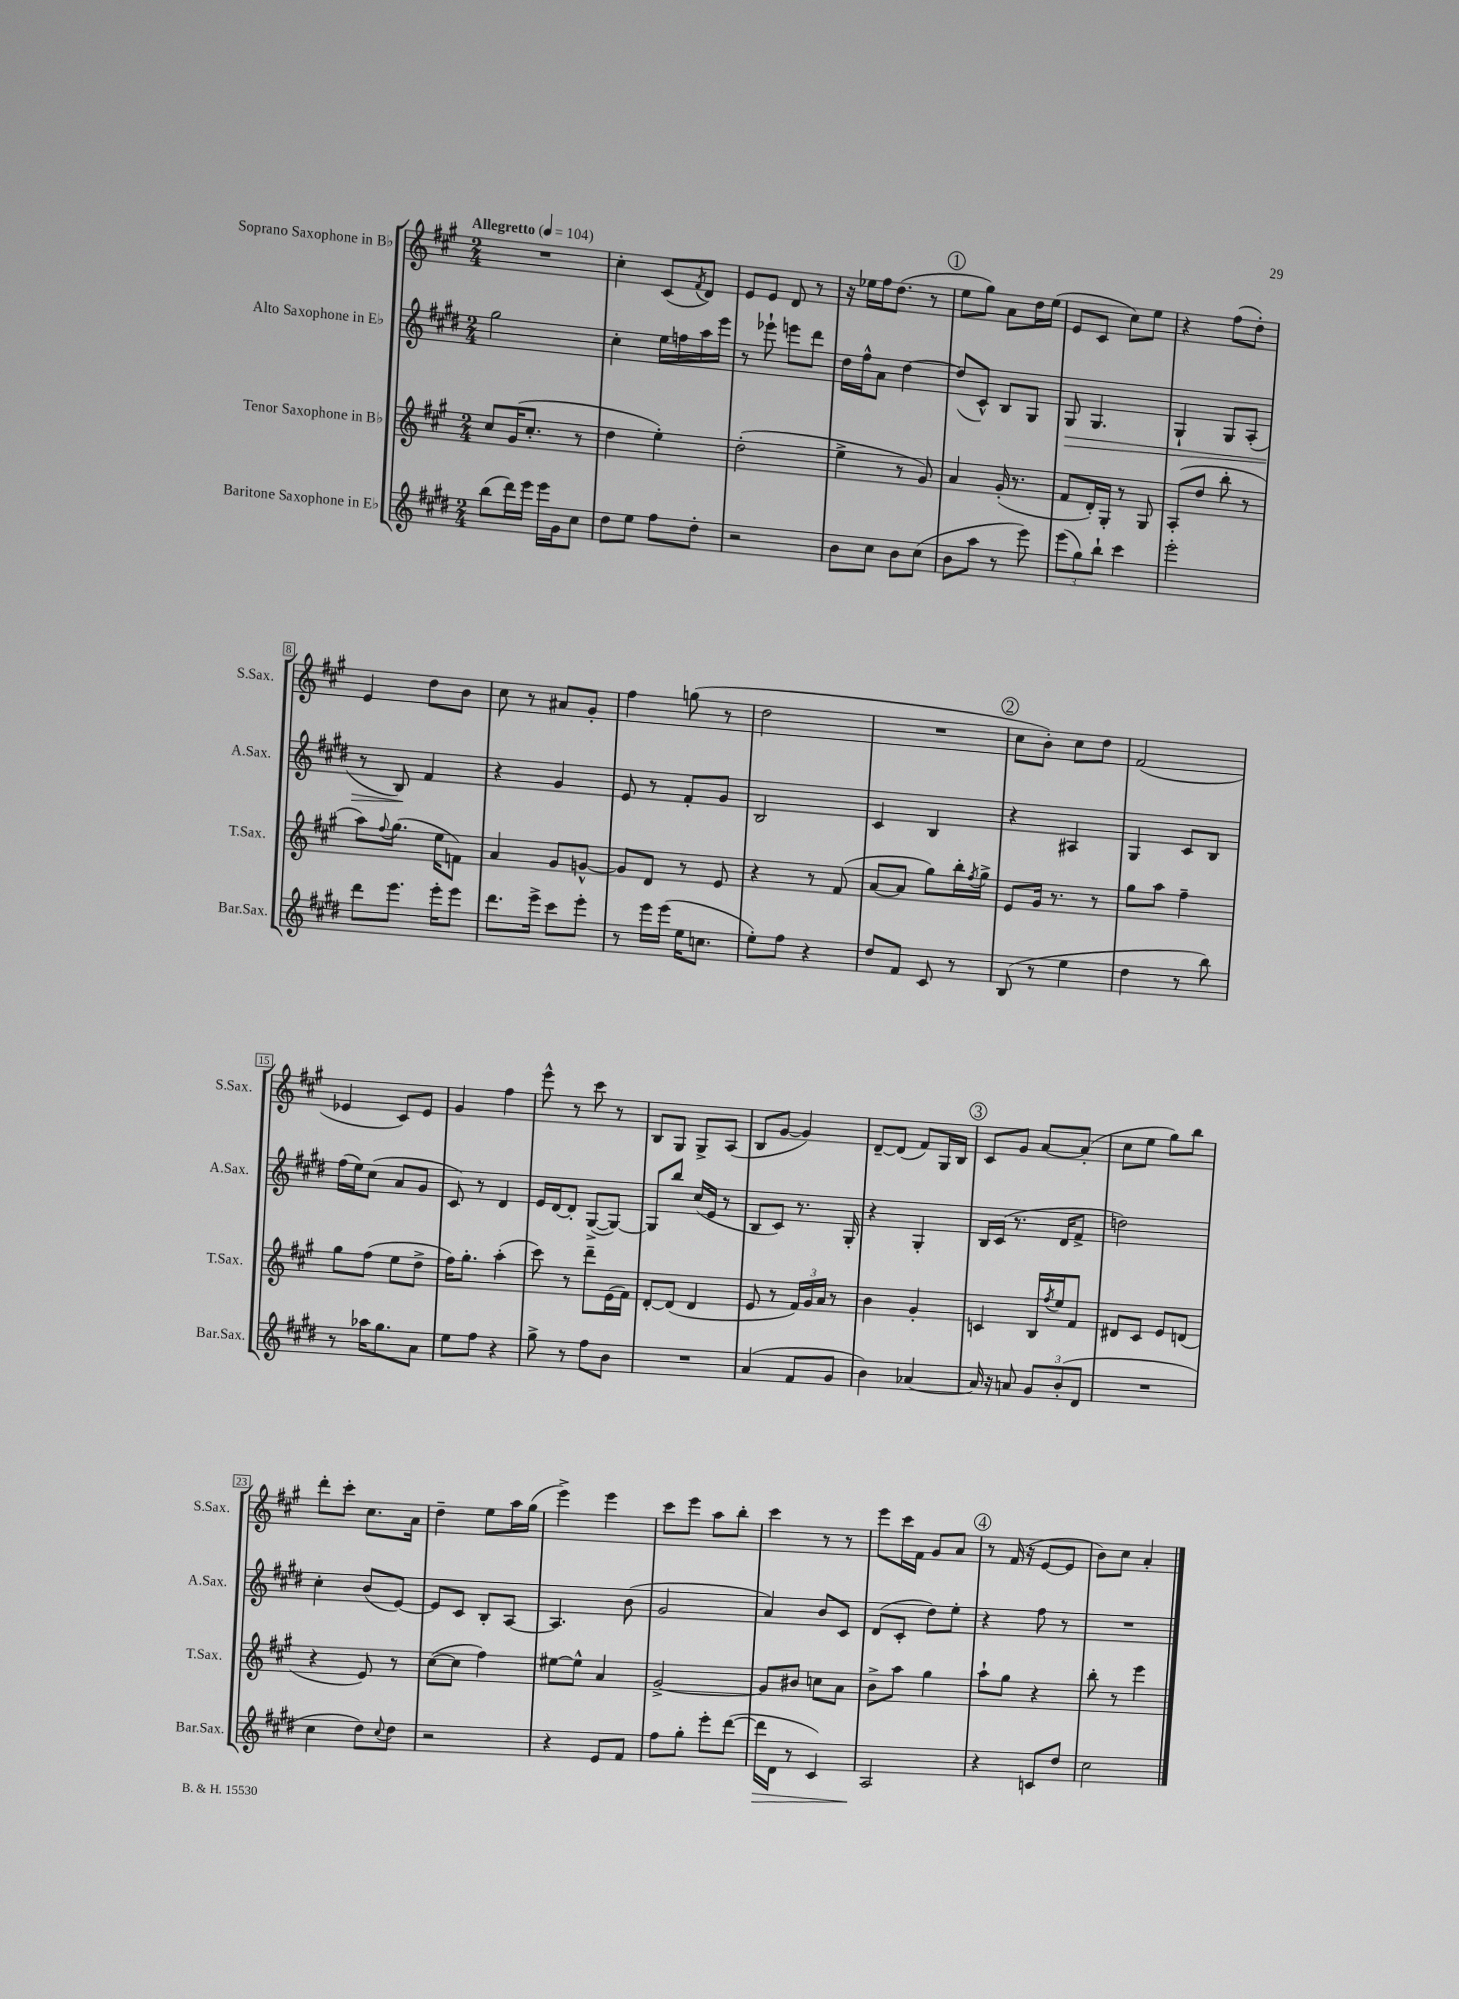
<<
\new StaffGroup <<
\new Staff = "s0" \with { instrumentName = "Soprano Saxophone in Bb" shortInstrumentName = "S.Sax." } {
    \clef treble \key a \major \numericTimeSignature \time 2/4 \tempo "Allegretto" 4 = 104
    R2 |
    cis''4-. cis'8( \acciaccatura { fis'8 } d'8) |
    e'8 e'8 d'8 r8 |
    r16 ees''16 fis''16 d''8.( r8 |
    \mark \markup { \circle "1" } e''8 gis''8) a'8 d''16 e''16( |
    e'8 cis'8 cis''8) e''8 |
    r4 fis''8( d''8-.) |
    e'4 d''8 b'8 |
    cis''8 r8 ais'8 gis'8-. |
    fis''4 g''8( r8 |
    d''2 |
    R2 |
    \mark \markup { \circle "2" } cis''8 b'8-.) cis''8 d''8 |
    fis'2( |
    ees'4 cis'8) ees'8 |
    gis'4 fis''4 |
    e'''8-^ r8 cis'''8 r8 |
    b8 gis8 gis8-> a8( |
    b8 gis'8~ gis'4) |
    d'8~-- d'8( fis'8) gis16 b16 |
    \mark \markup { \circle "3" } cis'8 gis'8 a'8~ a'8-.( |
    cis''8 e''8 gis''8) b''8 |
    d'''8-. cis'''8-. cis''8. a'16 |
    d''4-- e''8 a''16 gis''16( |
    e'''4->) e'''4 |
    cis'''8 e'''8 a''8 b''8-. |
    cis'''4 r8 r8 |
    e'''8 cis'''16 fis'16 gis'8 a'8 |
    \mark \markup { \circle "4" } r8 fis'16( r16 e'8~ e'8 |
    b'8) cis''8 a'4-. \bar "|." |
}
\new Staff = "s1" \with { instrumentName = "Alto Saxophone in Eb" shortInstrumentName = "A.Sax." } {
    \clef treble \key e \major \numericTimeSignature \time 2/4
    gis''2 |
    cis''4-. e''16 f''16 a''16 e'''16 |
    r8 ees'''8-! e'''8 dis'''8 |
    dis''16 fis''16-^ a'8 dis''4~ |
    \mark \markup { \circle "1" } dis''8( cis'8-^) b8 gis8 |
    gis8\> gis4. |
    gis4-! gis8 a8-.( |
    r8 b8\!) fis'4 |
    r4 gis'4 |
    e'8 r8 fis'8-. gis'8 |
    b2 |
    cis'4 b4 |
    \mark \markup { \circle "2" } r4 ais4 |
    gis4 cis'8 b8 |
    fis''16( e''16) cis''8( a'8 gis'8 |
    cis'8) r8 dis'4 |
    e'16 dis'16~ dis'8-. gis8~->( gis8~) |
    gis8 b''8 cis''16( e'16 r8 |
    b8 cis'8) r8. gis16-. |
    r4 gis4-. |
    \mark \markup { \circle "3" } b16 cis'16( r8. dis'16 fis'8-> |
    d''2) |
    cis''4-. b'8( e'8~) |
    e'8 cis'8 b8-. a8~ |
    a4. b'8( |
    gis'2 |
    a'4) b'8 cis'8 |
    dis'8( cis'8-. dis''8) e''8-. |
    \mark \markup { \circle "4" } r4 fis''8 r8 |
    R2 \bar "|." |
}
\new Staff = "s2" \with { instrumentName = "Tenor Saxophone in Bb" shortInstrumentName = "T.Sax." } {
    \clef treble \key a \major \numericTimeSignature \time 2/4
    cis''8 gis'16( cis''8.-. r8 |
    d''4 e''4-.) |
    d''2-.( |
    e''4-> r8 gis'8) |
    \mark \markup { \circle "1" } a'4 gis'16-.( r8. |
    fis'8 d'16-.) gis16-. r8 gis8 |
    a8-.( d''8 b''8-. r8 |
    a''8) \appoggiatura { fis''8 } gis''8.( e''16 f'8) |
    a'4 gis'8 g'8~-^ |
    g'8 d'8 r8 e'8 |
    r4 r8 fis'8( |
    a'8~ a'8 gis''8) b''16-. \acciaccatura { fis''8 } gis''16-> |
    \mark \markup { \circle "2" } e'8 gis'16 r8. r8 |
    gis''8 a''8 fis''4-- |
    gis''8 fis''8( e''8 d''8-> |
    fis''16) gis''8.-. a''4-.( |
    cis'''8) r8 d'''8-- e'16( fis'16) |
    d'8~-. d'8( d'4 |
    e'8 r8 \tuplet 3/2 { fis'16) gis'16 a'16 } r8 |
    b'4 gis'4-. |
    \mark \markup { \circle "3" } c'4 b16 \acciaccatura { fis''8 } e''16 fis'8 |
    dis'8 cis'8 e'8 d'8( |
    r4 e'8) r8 |
    cis''8~( cis''8 fis''4) |
    eis''8~ eis''8-^ a'4 |
    gis'2~-> |
    gis'8 bis'8 c''8 a'8 |
    b'8-> a''8 gis''4 |
    \mark \markup { \circle "4" } a''8-! gis''8 r4 |
    b''8-. r8 e'''4 \bar "|." |
}
\new Staff = "s3" \with { instrumentName = "Baritone Saxophone in Eb" shortInstrumentName = "Bar.Sax." } {
    \clef treble \key e \major \numericTimeSignature \time 2/4
    b''8( dis'''16) e'''16 e'''16 gis'16 cis''8 |
    dis''8 e''8 fis''8 dis''8-. |
    r2 |
    b'8 cis''8 b'8 cis''8( |
    \mark \markup { \circle "1" } b'8 a''8 r8 e'''8) |
    \tuplet 3/2 { e'''8( gis''8) b''8-! } cis'''4 |
    e'''2-. |
    dis'''8 e'''8. e'''16-. e'''8 |
    dis'''8. e'''16-> cis'''8 e'''8-. |
    r8 e'''16 e'''16( e''16 c''8. |
    e''8-.) fis''8 r4 |
    dis''8 fis'8 cis'8 r8 |
    \mark \markup { \circle "2" } b8( r8 e''4 |
    dis''4 r8 b''8) |
    r8 aes''16 gis''8. a'8 |
    e''8 fis''8 r4 |
    gis''8-> r8 fis''8 b'8 |
    R2 |
    a'4( fis'8 gis'8 |
    b'4) aes'4~ |
    \mark \markup { \circle "3" } aes'16 r16 a'8 \tuplet 3/2 { gis'8 b'8-.( dis'8 } |
    R2 |
    cis''4 dis''8) \appoggiatura { cis''8 } dis''8 |
    r2 |
    r4 e'8 fis'8 |
    fis''8 gis''8-. e'''8-. dis'''8~( |
    dis'''16\> dis'16 r8 cis'4) |
    a2\! |
    \mark \markup { \circle "4" } r4 c'8 dis''8 |
    cis''2 \bar "|." |
}
>>
>>
\layout { \context { \Score \override BarNumber.stencil = #(make-stencil-boxer 0.1 0.3 ly:text-interface::print) } }
